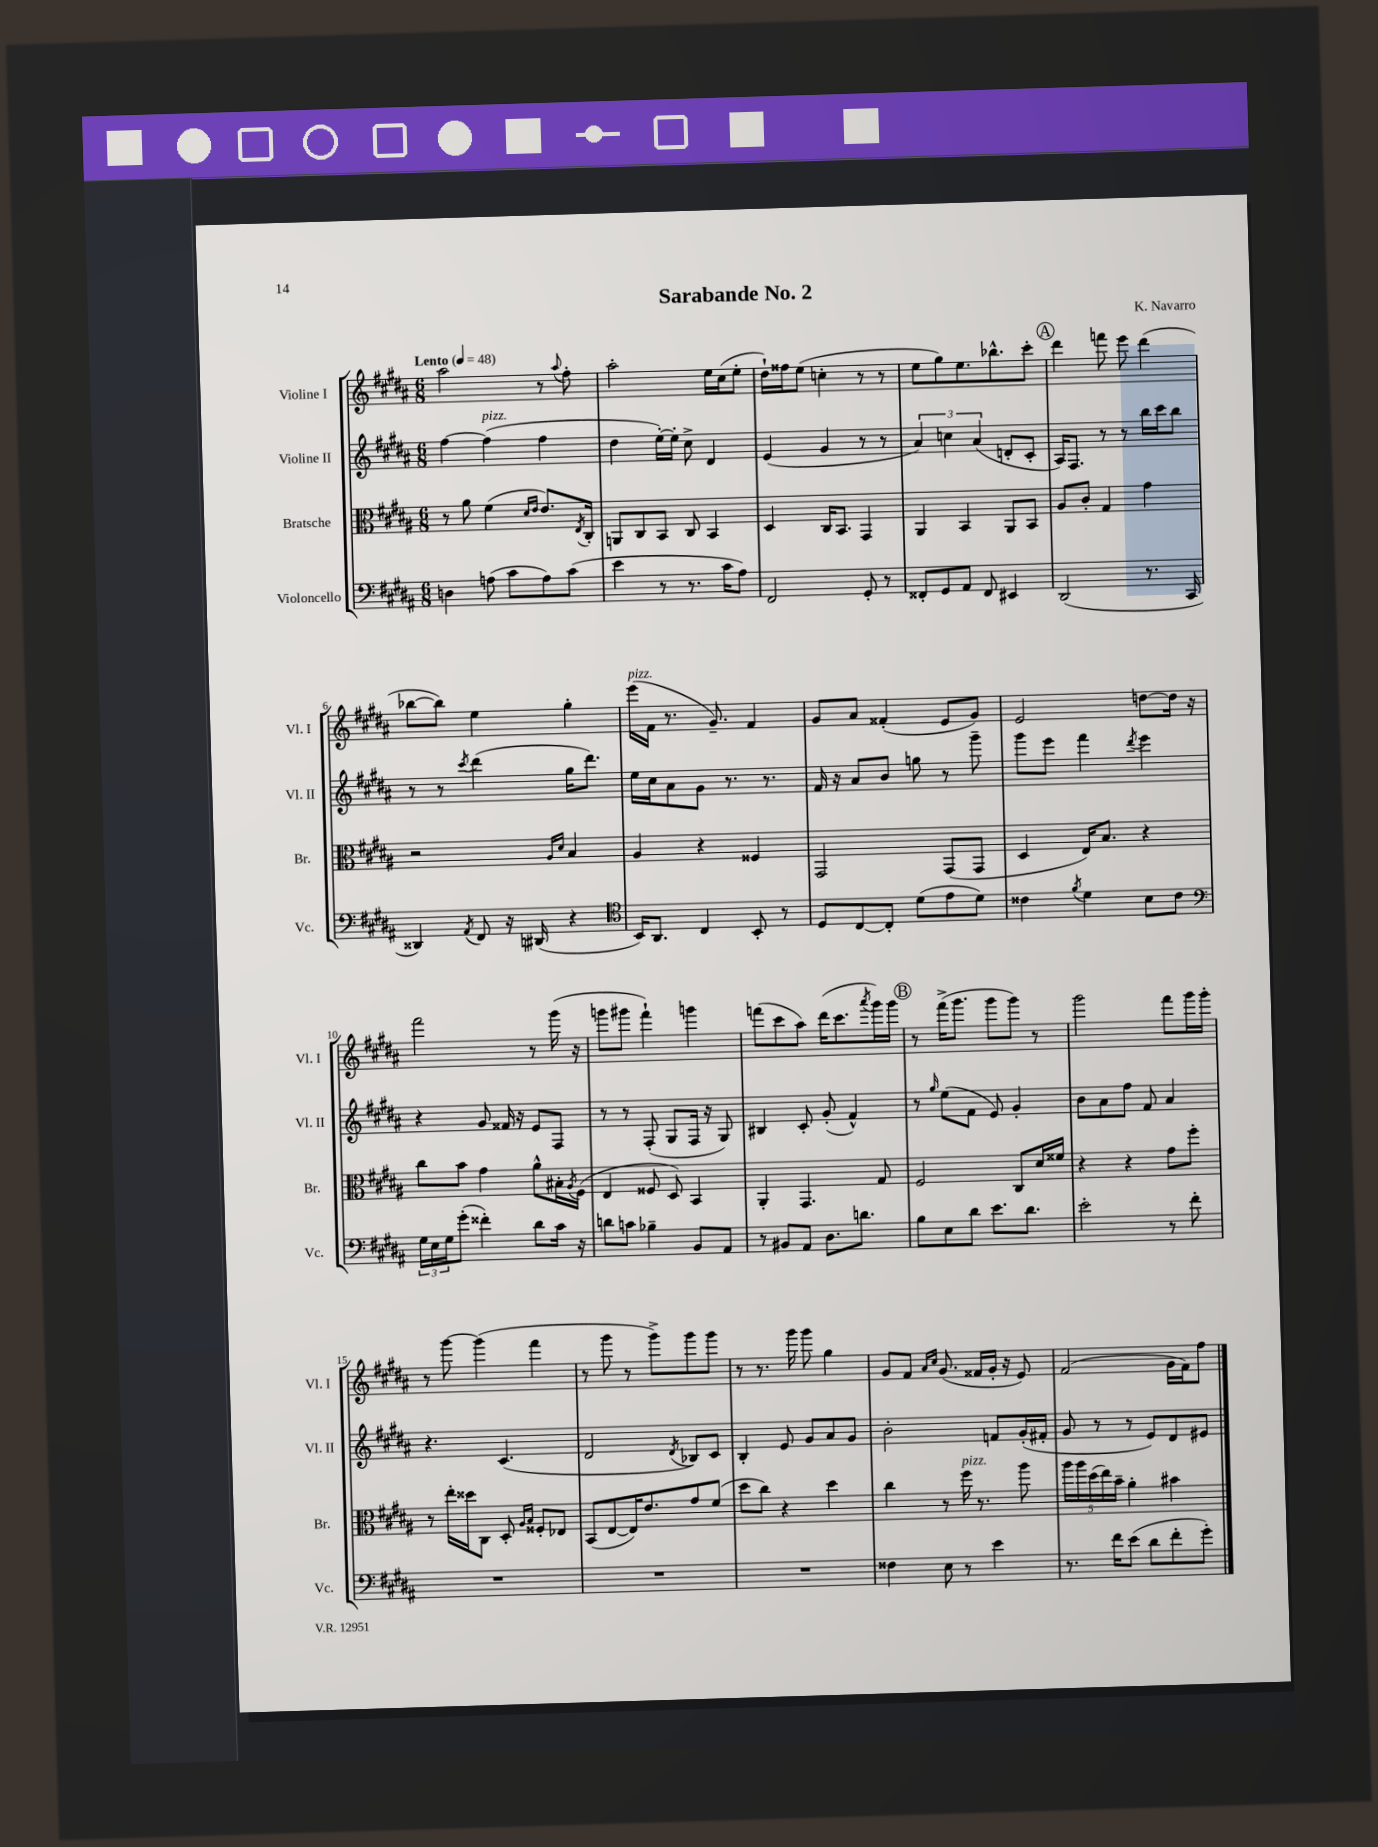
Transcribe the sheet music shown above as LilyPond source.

\header { title = "Sarabande No. 2" composer = "K. Navarro" }
<<
\new StaffGroup <<
\new Staff = "s0" \with { instrumentName = "Violine I" shortInstrumentName = "Vl. I" } {
    \clef treble \key b \major \numericTimeSignature \time 6/8 \tempo "Lento" 4 = 48
    ais''2 r8 \appoggiatura { ais''8 } fis''8-. |
    ais''2-. e''16 cis''16( e''8-. |
    dis''16-!) fisis''16 e''8( c''4-. r8 r8 |
    e''8 gis''8) e''8. bes''8.-^ cis'''8-. |
    \mark \markup { \circle "A" } dis'''4 f'''8 e'''8 dis'''4( |
    bes''8~ bes''8) e''4 gis''4-. |
    e'''16^\markup { \italic "pizz." }( fis'16 r8. gis'8.--) fis'4 |
    gis'8 ais'8 fisis'4-.( e'8 gis'8) |
    e'2 d''8~ d''16 r16 |
    fis'''2 r8 gis'''16( r16 |
    g'''8 gis'''8 fis'''4-!) g'''4 |
    f'''8( cis'''8 ais''8) dis'''16( cis'''8. \acciaccatura { ais'''8 } gis'''16) gis'''16 |
    \mark \markup { \circle "B" } r8 fis'''16->( gis'''8. gis'''8 gis'''8) r8 |
    gis'''2 fis'''8 gis'''16 gis'''16-. |
    r8 gis'''8~ gis'''4( fis'''4 |
    r8 gis'''8 r8 gis'''8->) gis'''8 gis'''8 |
    r8 r8. gis'''16 gis'''8 gis''4 |
    gis'8 fis'8 \grace { ais'16 cis''16 } gis'8.( fisis'16 gis'16-. r16 e'8) |
    fis'2( gis'16 fis'16) fis''8 \bar "|." |
}
\new Staff = "s1" \with { instrumentName = "Violine II" shortInstrumentName = "Vl. II" } {
    \clef treble \key b \major \numericTimeSignature \time 6/8
    fis''4~ fis''4^\markup { \italic "pizz." }( fis''4 |
    dis''4 e''16~-.) e''16-. cis''8-> dis'4 |
    e'4( gis'4 r8 r8 |
    \tuplet 3/2 { ais'4) c''4 ais'4( } d'8-. cis'8-. |
    \mark \markup { \circle "A" } ais16) fis8. r8 r8 b''16 cis'''16 b''8 |
    r8 r8 \acciaccatura { cis'''8 } dis'''4( gis''16 dis'''8.) |
    e''16 cis''16 ais'8 gis'8 r8. r8. |
    fis'16 r16 ais'8 b'8 g''8 r8 gis'''8-- |
    gis'''8 e'''8 fis'''4 \acciaccatura { dis'''8 } e'''4 |
    r4 gis'8 fisis'16 r16 e'8 fis8 |
    r8 r8 fis8-.( gis8 fis16 r16 gis8) |
    bis4 cis'8-. gis'8-.( fis'4-^) |
    \mark \markup { \circle "B" } r8 \grace { gis''16 } e''8( fis'8 e'8) gis'4-. |
    b'8 ais'8 fis''8 fis'8 ais'4 |
    r4. cis'4.( |
    dis'2 \acciaccatura { dis'8 } bes8) cis'8 |
    b4-. e'8 gis'8 ais'8 gis'8 |
    b'2-. f'8 gis'16-.( fis'16-. |
    gis'8 r8 r8 e'8) dis'8 eis'8 \bar "|." |
}
\new Staff = "s2" \with { instrumentName = "Bratsche" shortInstrumentName = "Br." } {
    \clef alto \key b \major \numericTimeSignature \time 6/8
    r8 ais'8 fis'4( \grace { dis'16 e'16 } e'8.) \acciaccatura { e8 } cis16-. |
    a,8 cis8 b,8 cis8 b,4 |
    dis4 cis16 b,8. gis,4 |
    ais,4 b,4 ais,8 b,8 |
    \mark \markup { \circle "A" } ais8 cis'8-. gis4 gis'4 |
    r2 \grace { ais16 dis'16 } b4 |
    ais4 r4 fisis4 |
    gis,2 gis,8( gis,8 |
    dis4 e16) b8. r4 |
    cis''8 b'8 gis'4 ais'8-^ bis16-. \acciaccatura { ais8 } fis16( |
    e4 fisis8 dis8) b,4 |
    ais,4-. gis,4. gis8 |
    \mark \markup { \circle "B" } fis2 cis8 dis'16 fisis'16 |
    r4 r4 gis'8 fis''8-. |
    r8 e''16-. disis''16 cis8 dis8-. \grace { ais16 b16 } fisis8-. ees8 |
    b,8( e8~ e16) e'8. gis'8 fis'8( |
    dis''8 cis''8) r4 dis''4 |
    cis''4 r8 fis''16^\markup { \italic "pizz." } r8. ais''8 |
    \tuplet 5/4 { ais''16 ais''16 dis''16( e''16) b'16-- } ais'4-. bis'4 \bar "|." |
}
\new Staff = "s3" \with { instrumentName = "Violoncello" shortInstrumentName = "Vc." } {
    \clef bass \key b \major \numericTimeSignature \time 6/8
    d4 a8( cis'8 a8) cis'8( |
    e'4 r8 r8. cis'16 ais8) |
    fis,2 gis,8-. r8 |
    fisis,8-. gis,8 ais,8 fisis,8 eis,4 |
    \mark \markup { \circle "A" } dis,2( r8. cis,16 |
    disis,4) \acciaccatura { ais,8 } fis,8 r16 dis,16( r4 |
    \clef tenor b,16) ais,8. cis4 b,8-. r8 |
    dis8 cis8~ cis8-. dis'8( e'8 dis'8) |
    cisis'4 \acciaccatura { fis'8 } dis'4 b8 cisis'8 |
    \clef bass \tuplet 3/2 { gis16 e16 gis16 } gis'8-.( fisis'4-.) dis'8 cis'16 r16 |
    d'8 c'8 bes4-- b,8 ais,8 |
    r8 bis,8 ais,8 dis8. d'8. |
    \mark \markup { \circle "B" } b8 e8 dis'8 e'8. dis'8. |
    e'2-. r8 fis'8-. |
    R2. |
    R2. |
    R2. |
    fisis4 e8 r8 e'4 |
    r8. fis'16 e'8( dis'8 fis'8-. gis'8-.) \bar "|." |
}
>>
>>
